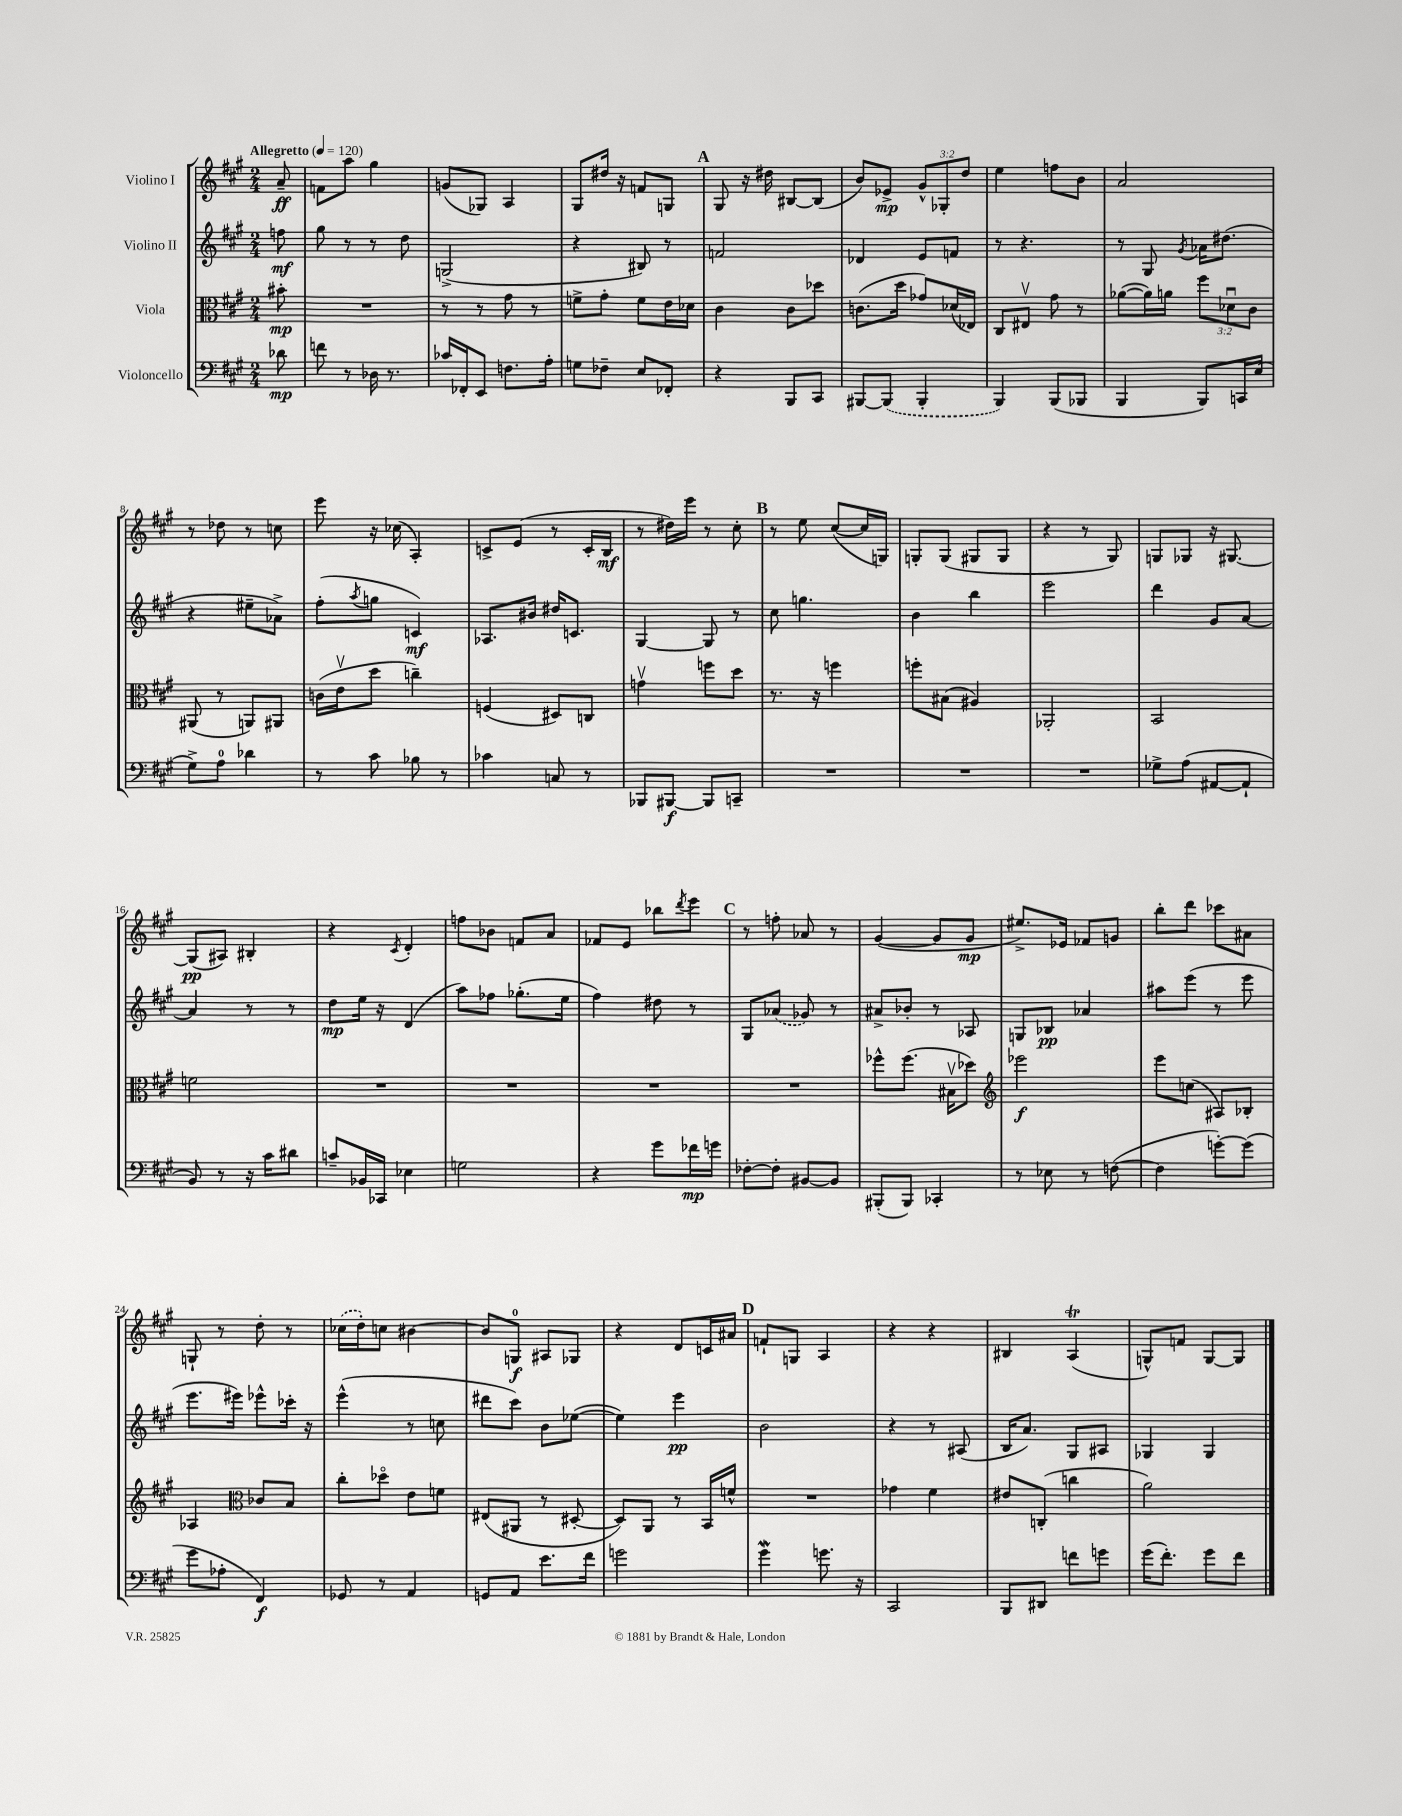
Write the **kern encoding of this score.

**kern	**kern	**kern	**kern
*staff4	*staff3	*staff2	*staff1
*clefF4	*clefC3	*clefG2	*clefG2
*k[f#c#g#]	*k[f#c#g#]	*k[f#c#g#]	*k[f#c#g#]
*M2/4	*M2/4	*M2/4	*M2/4
*MM120	*MM120	*MM120	*MM120
8d-\	8b#'\	8ff\	8a~/
=	=	=	=
8f\	2r	8gg#\	8f\L
8r	.	8r	8aa\J
16D-\	.	8r	4gg#\
8.r	.	.	.
.	.	8dd\	.
=	=	=	=
16c-/LL	8r	(2G^/	(8g/L
16FF-'/J	.	.	.
8EE/J	8r	.	8G-/J)
8.F\L	8g#\	.	4A/
.	8r	.	.
16A'\Jk	.	.	.
=	=	=	=
8G\L	8f^\L	4r	8G#/L
8F-~\J	8g#'\J	.	16dd#/Jk
.	.	.	16r
8E/L	8f\L	8B#/)	8f/L
8FF-'/J	16e\L	8r	8G/J
.	16d-\JJ	.	.
=	=	=	=
4r	4c#\	2f/	8G#/
.	.	.	16r
.	.	.	16dd#\
8BBB/L	8c#\L	.	[8B#/L
8CC#/J	8dd-\J	.	(8B#/]J
=	=	=	=
[8BBB#/L	(8.c\L	4d-/	8b/L)
(8BBB#/]J	.	.	8e-^/J
.	16dd\Jk	.	.
4BBB#'/	8g-/L)	8e/L	12g#^^/L
.	.	.	12G-'/
.	(16d-/L	8f/J	.
.	.	.	12dd/J
.	16E-/JJ)	.	.
=	=	=	=
4BBB/)	8C#/L	8r	4ee\
.	8E#v/J	4.r	.
(8BBB/L	8g#\	.	8ff\L
8BBB-/J	8r	.	8b\J
=	=	=	=
4BBB/	([8a-\L	8r	2a/
.	16a-\]L)	8G#/	.
.	16a\JJ	.	.
.	.	8qg#/	.
8BBB/L)	12ff#\L	16a-\LK	.
.	.	(8.dd#\J	.
.	12d-u\	.	.
16CC/L	.	.	.
.	12c#\J	.	.
(16E/JJ	.	.	.
=	=	=	=
8G#^\L)	(8AA#/	4r	8r
8A\J	8r	.	8dd-\
4d-\	8AA/L)	8ee#~\L	8r
.	8AA#/J	8a-^\J)	8cc\
=	=	=	=
8r	(16c\LL	(8ff#'\L	8eee\
.	16ev\J	.	.
.	.	8qaa/	.
8c#\	8dd\J	8gg\J	16r
.	.	.	(16cc-\
8B-\	4cc~\)	4c/)	4A'/)
8r	.	.	.
=	=	=	=
4c-\	(4F/	8.A-/L	8c^/L
.	.	.	(8e/J
.	.	16b#/Jk	.
8C/	8D#/L)	16dd#/LK	8r
.	.	8.c/J	.
8r	8C/J	.	16c'/LL
.	.	.	16B/JJ
=	=	=	=
8BBB-/L	4gv\	[4G#/	8r
[8BBB#/J	.	.	16dd#\LL)
.	.	.	16eee\JJ
8BBB#/]L	8ff\L	8G#/]	8r
8CC~/J	8dd\J	8r	8cc#'\
=	=	=	=
2r	8.r	8cc#\	8r
.	.	4.gg\	8ee\
.	16r	.	.
.	4ff\	.	([8cc#/L
.	.	.	16cc#/]L
.	.	.	16G/JJ)
=	=	=	=
2r	8ff'\L	4b\	8G'/L
.	(8B#\J	.	(8G/J
.	4A#/)	4bb\	8G#/L
.	.	.	8G#/J
=	=	=	=
2r	2AA-'/	2eee\	4r
.	.	.	8r
.	.	.	8G#/)
=	=	=	=
8G-^\L	2BB/	4ddd\	8G/L
(8A\J	.	.	8G-/J
[8AA#/L	.	8g#/L	16r
.	.	.	[8.G#/
8AA#`/]J	.	[8a/J	.
=	=	=	=
8BB/)	2f\	4a/]	(8G#/]L
8r	.	.	8A#/J)
16r	.	8r	4B#'/
16c#\LK	.	.	.
8d#\J	.	8r	.
=	=	=	=
8c~/L	2r	8dd\L	4r
16BB-/L	.	16ee\Jk	.
16CC-/JJ	.	16r	.
.	.	.	8qc#/
4E-\	.	(4d/	4d'/
=	=	=	=
2G\	2r	8aa\L)	8ff\L
.	.	8ff-\J	8b-\J
.	.	(8.gg-'\L	8f/L
.	.	.	8a/J
.	.	16ee\Jk	.
=	=	=	=
4r	2r	4ff#\)	8f-/L
.	.	.	8e/J
8g#\L	.	8dd#\	8bb-\L
.	.	.	8qddd/
16f-\L	.	8r	8eee\J
16g\JJ	.	.	.
=	=	=	=
[8F-'\L	2r	8G#/L	8r
8F-'\]J	.	(8a-/J	8ff'\
[8BB#/L	.	8g-/)	8a-/
8BB#/]J	.	8r	8r
=	=	=	=
(8BBB#'/L	8ff-^^\L	8a#^/L	([4g#/
8BBB#/J)	(8.ff-\J	8b-'/J	.
4CC-'/	.	8r	8g#/]L
.	16B#v\LK	.	.
.	8dd-\J)	8A-/	8g#/J
=	=	=	=
*	*clefG2	*	*
8r	2eee-\	8G/L	8.ee#^/L)
8E-\	.	8B-/J	.
.	.	.	16e-/Jk
8r	.	4a-/	8f-/L
([8F\	.	.	8g/J
=	=	=	=
4F\]	8eee\L	8aa#\L	8bb'\L
.	(8cc\J	(8eee\J	8ddd\J
[8g'\L)	8A#/L)	8r	8ccc-\L
(8g\]J	8B-'/J	8eee\	8a#\J
=	=	=	=
8g#\L	4A-/	8.eee\L	8G`/
8A-'\J	.	.	8r
.	.	16eee#\Jk)	.
*	*clefC3	*	*
4FF#/)	8c-/L	8eee-^^\L	8dd'\
.	8B/J	16ccc-'\Jk	8r
.	.	16r	.
=	=	=	=
8GG-/	8cc#'\L	(4eee^^\	(16cc-\LL
.	.	.	16dd'\J)
8r	8dd-o\J	.	8cc\J
4AA/	8e\L	8r	[4b#\
.	8f\J	8cc\	.
=	=	=	=
8GG/L	(8E#/L	8ddd#\L	8b#/]L
8AA/J	8AA#/J	8ccc#\J)	8G/J
8.e\L	8r	8b\L	8A#/L
.	[8D#'/	([8ee-\J	8G-/J
16f#\Jk	.	.	.
=	=	=	=
2g\	8D#/]L)	4ee-\])	4r
.	8AA/J	.	.
.	8r	4eee\	8d/L
.	16BB/LL	.	16c/L
.	16f^^/JJ	.	16a#/JJ
=	=	=	=
4g#\	2r	2b\	8f`/L
.	.	.	8G/J
8.g\	.	.	4A/
16r	.	.	.
=	=	=	=
2CC#/	4g-\	4r	4r
.	4f#\	8r	4r
.	.	(8A#/	.
=	=	=	=
8BBB/L	8e#/L	16B/LK	4B#/
.	.	8.a/J)	.
8DD#/J	(8C'/J	.	.
8f\L	4cc\	8G#/L	(4A/
8g\J	.	8A#/J	.
=	=	=	=
(16g#\LK	2a\)	4G-/	8G^^/L)
8.f#'\J)	.	.	.
.	.	.	8f/J
8g#\L	.	4G-/	[8G/L
8f#\J	.	.	8G/]J
==	==	==	==
*-	*-	*-	*-
